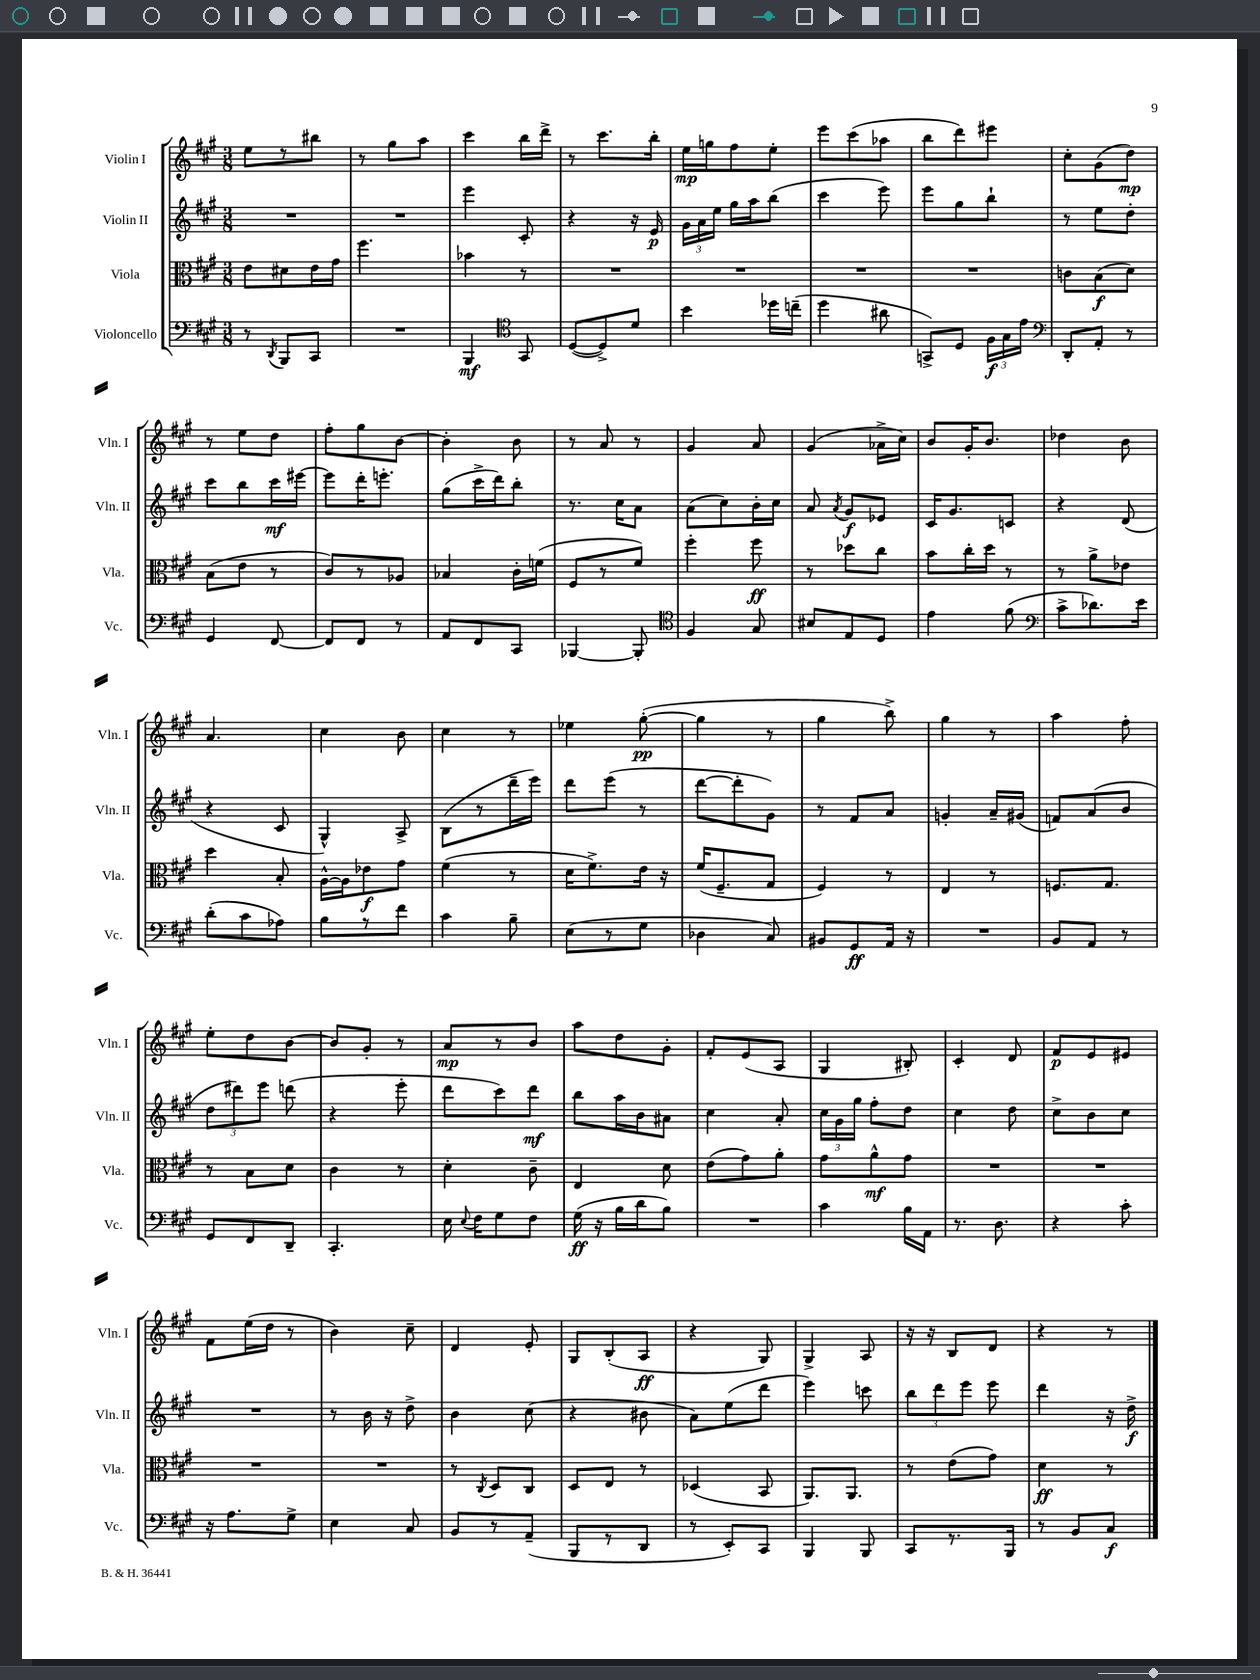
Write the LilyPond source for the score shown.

<<
\new StaffGroup <<
\new Staff = "s0" \with { instrumentName = "Violin I" shortInstrumentName = "Vln. I" } {
    \clef treble \key a \major \numericTimeSignature \time 3/8
    \autoBeamOff e''8[ r8 bis''8] |
    r8 gis''8[ a''8] |
    cis'''4 b''16[ d'''16]-> |
    r8 cis'''8.[ b''16]-. |
    e''16[\mp g''16 fis''8 e''8]-. |
    e'''8[ cis'''8( aes''8] |
    b''8[ d'''8) eis'''8] |
    cis''8[-. gis'8( d''8]\mp) |
    r8 e''8[ d''8] |
    fis''8[-. gis''8 b'8]~ |
    b'4-. b'8 |
    r8 a'8 r8 |
    gis'4 a'8 |
    gis'4( aes'16[-> cis''16]) |
    b'8[ gis'16-. b'8.] |
    des''4 b'8 |
    a'4. |
    cis''4 b'8 |
    cis''4 r8 |
    ees''4 gis''8~-.\pp( |
    gis''4 r8 |
    gis''4 b''8->) |
    gis''4 r8 |
    a''4 fis''8-. |
    e''8[-. d''8 b'8]~ |
    b'8[ gis'8]-. r8 |
    a'8[\mp r8 b'8] |
    a''8[ d''8 gis'8]-. |
    fis'8[-. e'8( a8] |
    gis4 bis8-.) |
    cis'4-. d'8 |
    fis'8[\p e'8 eis'8] |
    fis'8[ e''16( d''16] r8 |
    b'4) cis''8-- |
    d'4 e'8-. |
    gis8[ b8-.( a8]\ff |
    r4 gis8) |
    gis4-> a8 |
    r16 r16 b8[ d'8] |
    r4 r8 \bar "|." |
}
\new Staff = "s1" \with { instrumentName = "Violin II" shortInstrumentName = "Vln. II" } {
    \clef treble \key a \major \numericTimeSignature \time 3/8
    \autoBeamOff R4. |
    R4. |
    e'''4 cis'8-. |
    r4 r16 e'16\p |
    \tuplet 3/2 { gis'16[ a'16 e''16] } gis''16[ a''16 b''8]( |
    cis'''4 e'''8) |
    e'''8[ gis''8 b''8]-! |
    r8 e''8[ d''8]-. |
    cis'''8[ b''8 cis'''16\mf eis'''16]~ |
    eis'''8[ d'''16-. e'''8.]-. |
    gis''8[( cis'''16-> d'''16) b''8]-. |
    r8. cis''16[ a'8] |
    a'8[( cis''8) b'16-. cis''16] |
    a'8 \acciaccatura { a'8 } gis'8[\f ees'8] |
    cis'16[ gis'8. c'8] |
    r4 d'8( |
    r4 cis'8 |
    gis4-^) a8-> |
    b8[( r8 d'''16-- e'''16]) |
    d'''8[ e'''8]( r8 |
    d'''8[~ d'''8-. gis'8]) |
    r8 fis'8[ a'8] |
    g'4-. a'16[-- gis'16]( |
    f'8[) a'8( b'8] |
    \tuplet 3/2 { d''8[ dis'''8) e'''8] } d'''8( |
    r4 e'''8-. |
    d'''8[ cis'''8) d'''8]\mf |
    b''8[ a''16 b'16 ais'8] |
    cis''4 a'8-. |
    \tuplet 3/2 { cis''16[ gis'16 gis''16] } fis''8[-. d''8] |
    cis''4 d''8 |
    cis''8[-> b'8 cis''8] |
    R4. |
    r8 b'16 r16 d''8-> |
    b'4 cis''8( |
    r4 bis'8 |
    a'8[) e''8( d'''8] |
    e'''4) c'''8 |
    \tuplet 3/2 { b''8[ d'''8 e'''8] } e'''8 |
    d'''4 r16 d''16->\f \bar "|." |
}
\new Staff = "s2" \with { instrumentName = "Viola" shortInstrumentName = "Vla." } {
    \clef alto \key a \major \numericTimeSignature \time 3/8
    \autoBeamOff e'8[ dis'8 e'16 gis'16] |
    fis''4. |
    bes'4 r8 |
    R4. |
    R4. |
    R4. |
    R4. |
    c'8[ b8\f( d'8]) |
    b8[( e'8] r8 |
    cis'8[) r8 aes8] |
    bes4 cis'16[-. f'16]( |
    fis8[ r8 fis'8]) |
    fis''4-. fis''8\ff |
    r8 des''8[ cis''8] |
    b'8[ cis''16-. d''16] r8 |
    r8 a'8[-> ees'8] |
    d''4 b8-. |
    a16[~-^ a16 ees'8\f gis'8] |
    fis'4( r8 |
    d'16[ fis'8.->) e'16] r16 |
    fis'16[( fis8.-- gis8] |
    fis4) r8 |
    e4 r8 |
    f8.[ gis8.] |
    r8 b8[ d'8] |
    cis'4 r8 |
    d'4-. cis'8-- |
    e4 d'8 |
    e'8[( gis'8) a'8]-. |
    gis'8[ a'8-^\mf gis'8] |
    R4. |
    R4. |
    R4. |
    R4. |
    r8 \acciaccatura { cis8 } d8[ cis8] |
    d8[ e8] r8 |
    des4( b,8 |
    a,8.[) a,8.] |
    r8 e'8[( gis'8]) |
    d'4\ff r8 \bar "|." |
}
\new Staff = "s3" \with { instrumentName = "Violoncello" shortInstrumentName = "Vc." } {
    \clef bass \key a \major \numericTimeSignature \time 3/8
    \autoBeamOff r8 \acciaccatura { d,8 } b,,8[ cis,8] |
    R4. |
    b,,4\mf \clef tenor gis,8 |
    d8[~( d8->) d'8] |
    b'4 des''16[ c''16]--( |
    d''4 ais'8 |
    g,8[->) d8] \tuplet 3/2 { fis16[\f gis16 e'16] } |
    \clef bass d,8[-. a,8]-. r8 |
    gis,4 fis,8~ |
    fis,8[ fis,8] r8 |
    a,8[ fis,8 cis,8] |
    bes,,4~ bes,,8-. |
    \clef tenor fis4 gis8 |
    bis8[ e8 d8] |
    e'4 fis'8( |
    \clef bass cis'8[-> des'8.) e'16] |
    d'8[-.( cis'8 aes8]) |
    b8[ r8 fis'8] |
    cis'4 b8-- |
    e8[( r8 gis8] |
    des4 cis8) |
    bis,8[ gis,8\ff a,16] r16 |
    R4. |
    b,8[ a,8] r8 |
    gis,8[ fis,8 d,8]-- |
    cis,4.-. |
    e16 \appoggiatura { e8 } fis16[ gis8 fis8] |
    gis16\ff( r16 b16[ d'16 b8]) |
    R4. |
    cis'4 b16[ a,16] |
    r8. d8. |
    r4 cis'8-. |
    r16 a8.[ gis8]-> |
    e4 cis8 |
    b,8[ r8 a,8]--( |
    b,,8[ r8 d,8] |
    r8 e,8[-.) cis,8] |
    b,,4 b,,8 |
    cis,8[ r8. b,,16] |
    r8 b,8[ cis8]\f \bar "|." |
}
>>
>>
\layout { \context { \Score \remove "Bar_number_engraver" } }
